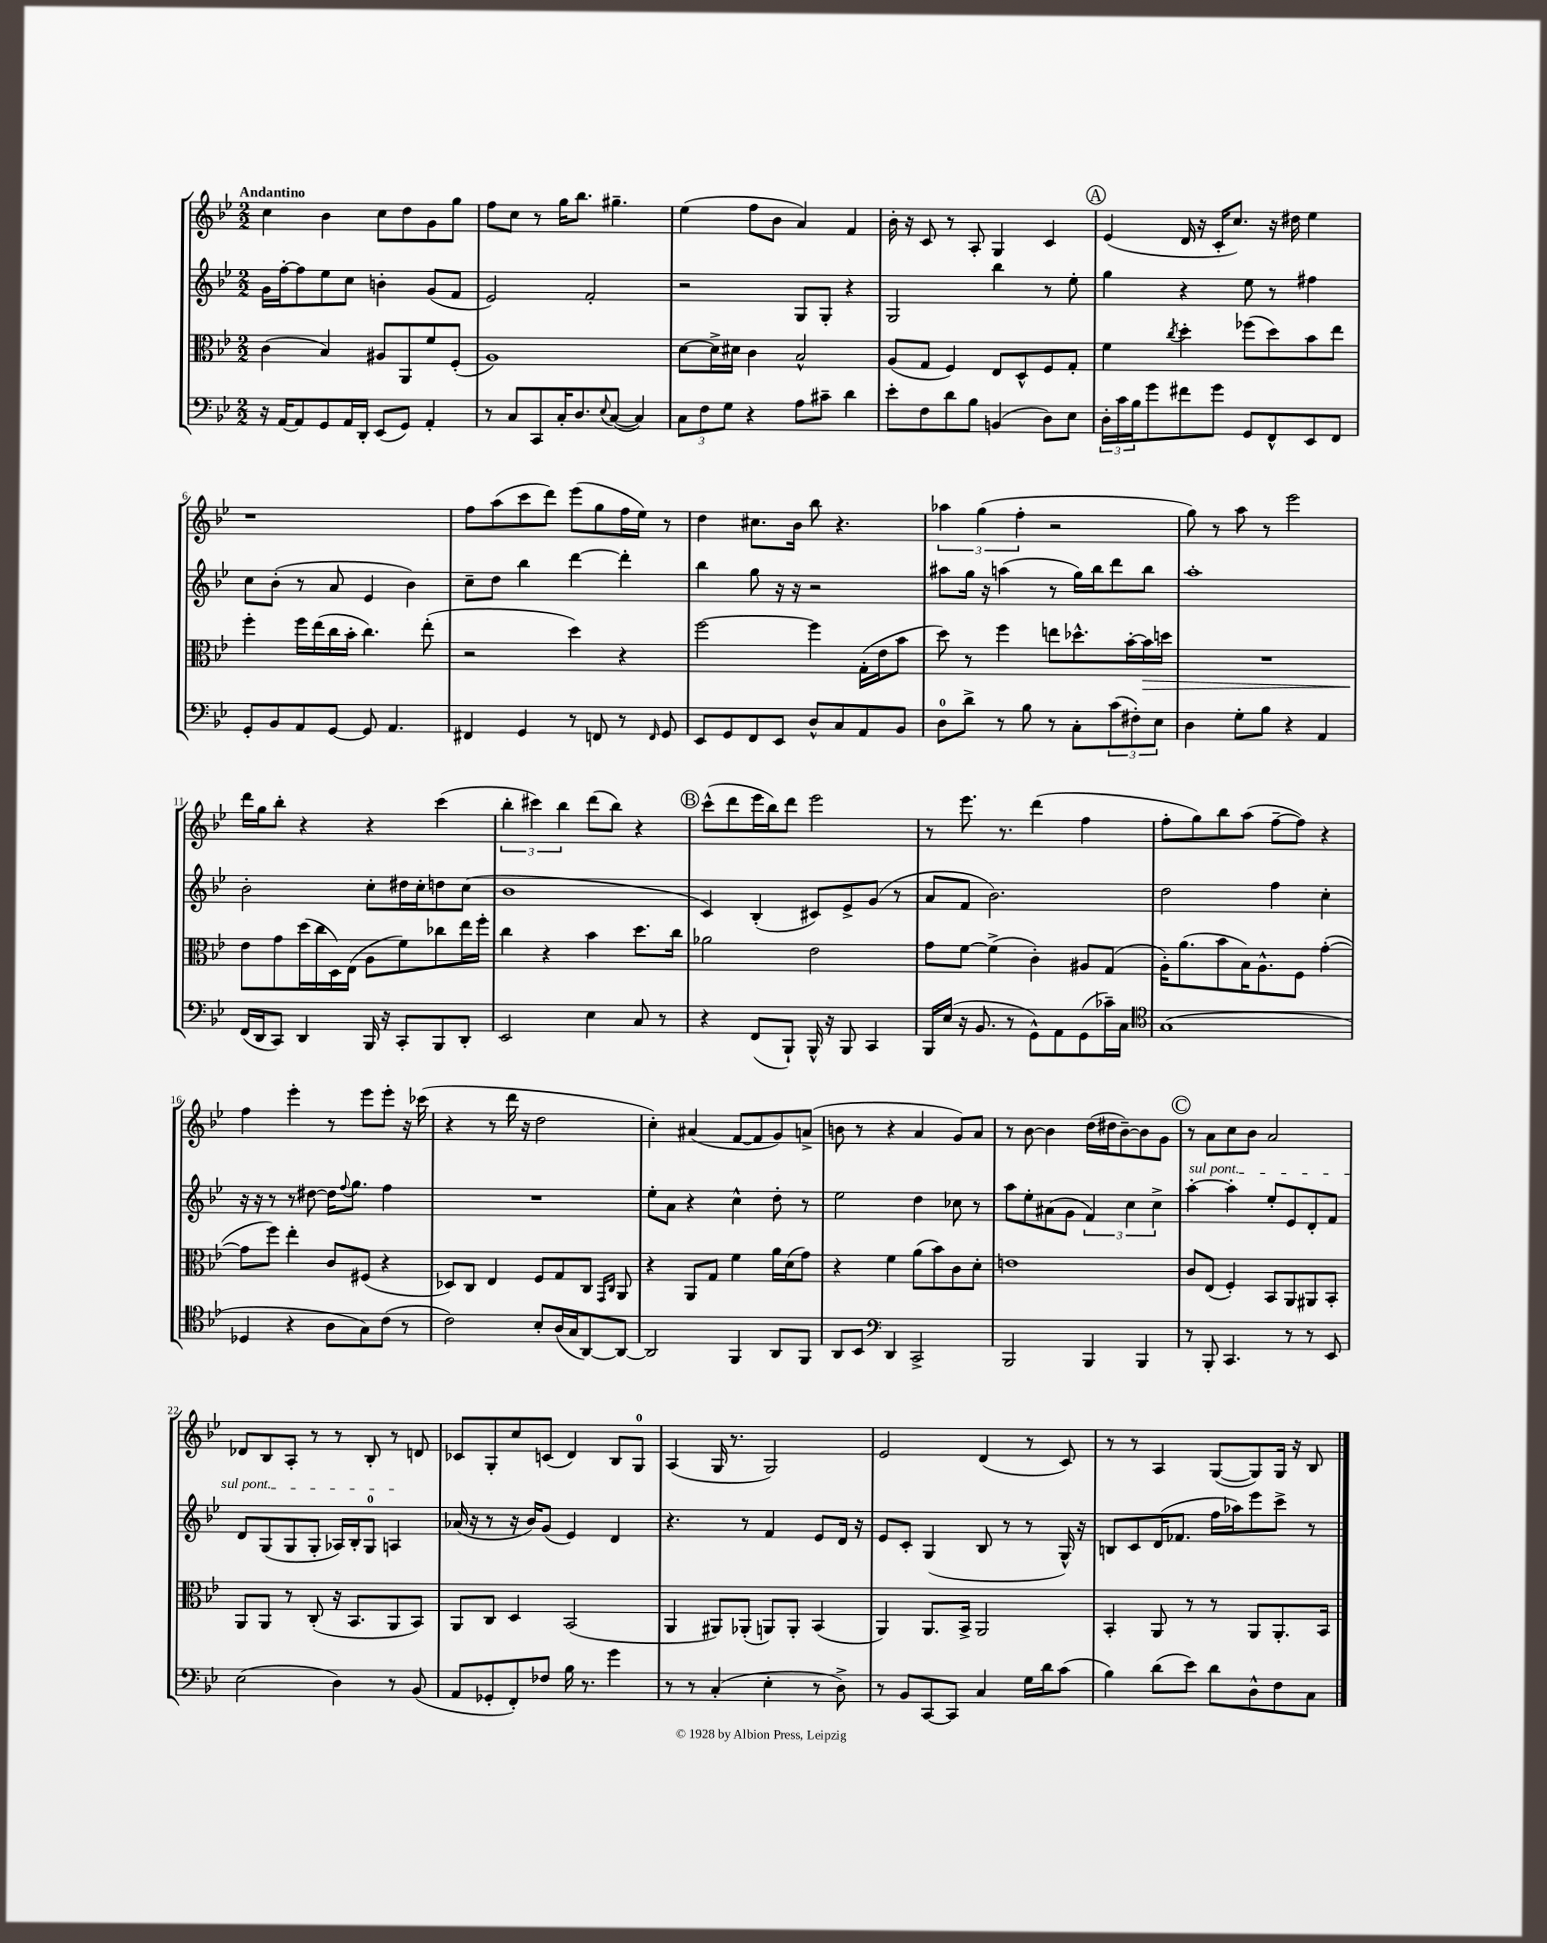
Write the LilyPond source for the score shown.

<<
\new StaffGroup <<
\new Staff = "s0" {
    \clef treble \key bes \major \numericTimeSignature \time 2/2 \tempo "Andantino"
    c''4 bes'4 c''8 d''8 g'8 g''8 |
    f''8 c''8 r8 g''16 bes''8. gis''4.-- |
    ees''4( f''8 bes'8 a'4) f'4 |
    bes'16-. r16 c'8 r8 a8-. g4 c'4 |
    \mark \markup { \circle "A" } ees'4( d'16 r16 c'16-. c''8.) r16 dis''16 ees''4 |
    r1 |
    f''8 a''8( c'''8 d'''8) ees'''8( g''8 f''16 ees''16) r8 |
    d''4 cis''8. bes'16 bes''8 r4. |
    \tuplet 3/2 { aes''4 g''4( f''4-. } r2 |
    g''8) r8 a''8 r8 ees'''2 |
    d'''16 g''16 bes''8-. r4 r4 c'''4( |
    \tuplet 3/2 { bes''4-. cis'''4) bes''4 } d'''8( bes''8) r4 |
    \mark \markup { \circle "B" } c'''8-^( d'''8 ees'''16 bes''16) d'''8 ees'''2 |
    r8 ees'''8. r8. d'''4( f''4 |
    f''8-. g''8) bes''8 a''8( f''8~-- f''8) r4 |
    f''4 ees'''4-. r8 ees'''8 ees'''8-. r16 ces'''16( |
    r4 r8 d'''16 r16 d''2 |
    c''4-.) ais'4( f'8~ f'8 g'8) a'8->( |
    b'8 r8 r4 a'4 g'8) a'8 |
    r8 bes'8~ bes'4 d''16( dis''16 bes'8~--) bes'8 g'8 |
    \mark \markup { \circle "C" } r8 a'8 c''8 bes'8 a'2 |
    des'8 bes8 a8-. r8 r8 bes8-. r8 d'8 |
    ces'8 g8-. c''8 c'8( d'4) bes8 g8-0 |
    a4( g16 r8. g2) |
    ees'2 d'4( r8 c'8) |
    r8 r8 a4 g8~( g8) g16 r16 bes8 \bar "|." |
}
\new Staff = "s1" {
    \clef treble \key bes \major \numericTimeSignature \time 2/2
    g'16 f''16~-. f''8 ees''8 c''8 b'4-. g'8( f'8 |
    ees'2) f'2-. |
    r2 g8 g8-. r4 |
    g2 bes''4 r8 ees''8-. |
    \mark \markup { \circle "A" } g''4 r4 ees''8 r8 fis''4 |
    c''8 bes'8-.( r8 a'8 ees'4 bes'4) |
    c''8-- d''8 bes''4 d'''4~ d'''4-. |
    bes''4 g''8 r16 r16 r2 |
    ais''8 g''16 r16 a''4( r8 g''16) bes''16 d'''8 bes''8 |
    a''1-. |
    bes'2-. c''8-. dis''16 c''16-. d''8 c''8( |
    bes'1 |
    \mark \markup { \circle "B" } c'4) bes4-.( cis'8) ees'8-> g'8( r8 |
    a'8 f'8 bes'2.) |
    d''2 f''4 c''4-. |
    r16 r16 r8 r8 dis''8~ dis''16 \appoggiatura { f''8 } g''8. f''4 |
    R1 |
    ees''8-. a'8 r4 c''4-^ d''8-. r8 |
    ees''2 d''4 ces''8 r8 |
    a''8 ees''8-. ais'8( g'8 \tuplet 3/2 { f'4) c''4 c''4-> } |
    \mark \markup { \circle "C" } \once \override TextSpanner.bound-details.left.text = \markup { \italic "sul pont." } a''4~-.\startTextSpan a''4-. ees''8-. ees'8 d'8-. f'8 |
    d'8 g8( g8 g8-. aes16) bes16-. g8-0 a4\stopTextSpan |
    aes'16( r16 r8 r16 bes'16) g'8( ees'4) d'4 |
    r4. r8 f'4 ees'8 d'16 r16 |
    ees'8 c'8-. g4( bes8 r8 r8 g16-^) r16 |
    b8 c'8 d'16( fes'8. f''16 aes''16) ees'''8 c'''8-> r8 \bar "|." |
}
\new Staff = "s2" {
    \clef alto \key bes \major \numericTimeSignature \time 2/2
    c'4( bes4) ais8 a,8 f'8 f8-.( |
    a1) |
    d'8~ d'16-> dis'16 c'4 bes2-^ |
    a8( g8 f4) ees8 d8-^ f8 g8-. |
    \mark \markup { \circle "A" } f'4 \acciaccatura { c''8 } d''4-. fes''8( d''8) bes'8 ees''8 |
    f''4-. f''16 ees''16( c''16 bes'16-. c''4.) ees''8-.( |
    r2 d''4) r4 |
    f''2~ f''4 g16-.( ees'16 bes'8 |
    d''8) r8 f''4 e''8 des''8.-^ bes'16~-. bes'16\> d''16 |
    R1 |
    ees'8\! g'8 d''16( c''16 d16) ees16( a8 f'8) ces''8 ees''16 f''16-. |
    c''4 r4 bes'4 d''8. c''16 |
    \mark \markup { \circle "B" } aes'2 ees'2 |
    g'8 f'8~ f'4->( c'4-.) ais8 g8( |
    a16-.) a'8.( bes'8 bes16) a8.-^ f8 g'4~-.( |
    g'8 f''8) ees''4-. c'8 fis8( r4 |
    des8) c8 ees4 f8 g8 c8 \grace { g,16 c16 } a,8 |
    r4 a,8 g8 f'4 a'16 d'16( g'8) |
    r4 f'4 a'8( bes'8) c'8 d'8-. |
    e'1 |
    \mark \markup { \circle "C" } c'8 ees8( f4-.) bes,8 a,8 ais,8 bes,8-. |
    a,8 a,8 r8 c8-.( r16 bes,8. a,8 bes,8) |
    a,8 c8 d4 bes,2( |
    a,4 ais,8) aes,8-.( a,8) a,8-. bes,4( |
    a,4) a,8. bes,16-> a,2 |
    bes,4-. a,8 r8 r8 a,8 a,8.-. bes,16 \bar "|." |
}
\new Staff = "s3" {
    \clef bass \key bes \major \numericTimeSignature \time 2/2
    r16 a,16~ a,8 g,8 a,16 d,16-. ees,8( g,8) a,4-. |
    r8 c8 c,8 c16-. d8. \appoggiatura { ees8 } c8~( c4) |
    \tuplet 3/2 { c8 f8 g8 } r4 a8 cis'8-- d'4 |
    ees'8-. f8 d'8 bes8 b,4( d8) ees8 |
    \mark \markup { \circle "A" } \tuplet 3/2 { d16-. c'16 bes16 } g'8 fis'8 g'8 g,8 f,8-^ ees,8 f,8 |
    g,8-. bes,8 a,8 g,8~ g,8 a,4. |
    fis,4 g,4 r8 f,8 r8 \grace { f,16 } g,8 |
    ees,8 g,8 f,8 ees,8 d8-^ c8 a,8 bes,8 |
    d8-0 d'8-> r8 bes8 r8 c8-. \tuplet 3/2 { c'8( fis8-.) ees8 } |
    d4 g8-. bes8 r4 a,4 |
    f,16( d,16 c,8) d,4 bes,,16 r16 c,8-. bes,,8 d,8-. |
    ees,2 ees4 c8 r8 |
    \mark \markup { \circle "B" } r4 f,8( bes,,8-!) bes,,16-^ r16 bes,,8 c,4 |
    bes,,16 ees16( r16 bes,8. r8 g,8-^) a,8 g,8( ces'16--) c16 |
    \clef tenor g1( |
    des4 r4 a8 g8) c'8( r8 |
    c'2) bes8-. a16( g16 a,8~) a,8~ |
    a,2 f,4 a,8 f,8 |
    a,8 bes,8 \clef bass d,4 c,2-> |
    bes,,2 bes,,4 bes,,4 |
    \mark \markup { \circle "C" } r8 bes,,8-. c,4. r8 r8 ees,8 |
    ees2( d4) r8 bes,8( |
    a,8 ges,8-. f,8-.) fes8 bes16 r8. g'4 |
    r8 r8 c4-.( ees4-. r8 d8->) |
    r8 bes,8 c,8~ c,8 c4 g16 d'16 c'8( |
    bes4) d'8( ees'8) d'8 d8-^ f8 c8 \bar "|." |
}
>>
>>
